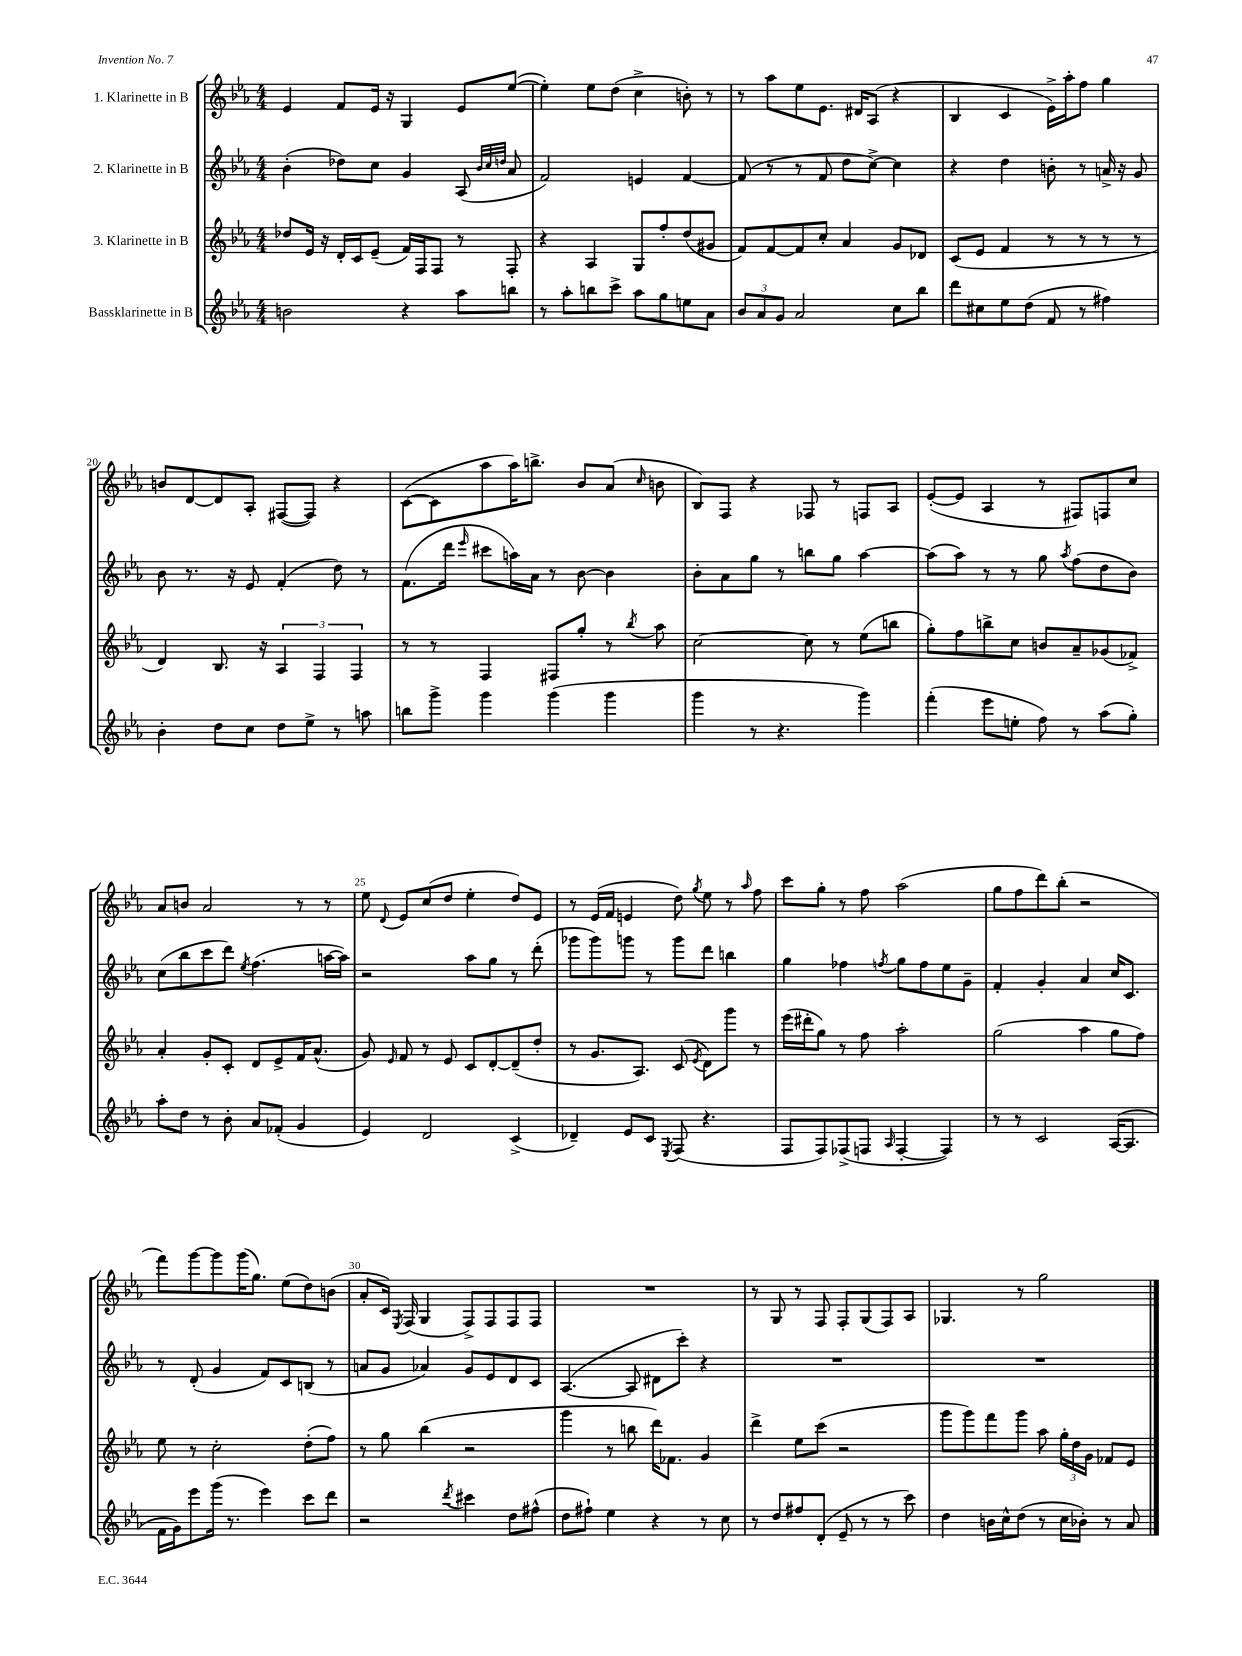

**kern	**kern	**kern	**kern
*part4	*part3	*part2	*part1
*staff4	*staff3	*staff2	*staff1
*I"Bassklarinette in B	*I"3. Klarinette in B	*I"2. Klarinette in B	*I"1. Klarinette in B
*clefG2	*clefG2	*clefG2	*clefG2
*k[b-e-a-]	*k[b-e-a-]	*k[b-e-a-]	*k[b-e-a-]
*M4/4	*M4/4	*M4/4	*M4/4
=16	=16	=16	=16
2bn\	8dd-X/L	(4b-'\	4e-/
.	16e-/Jk	.	.
.	16r	.	.
.	16d'/LL	8dd-X\L)	8f/L
.	16c/J	.	.
.	(8e-~/J	8cc\J	16e-/Jk
.	.	.	16r
4r	16f/LL)	4g/	4G/
.	16F/J	.	.
.	8F/J	.	.
8aa-\L	8r	(8A-/	8e-/L
.	.	32qqb-/LLL	.
.	.	32qqcc/	.
.	.	32qqddn/JJJ	.
8bbn\J	8F'/	8a-/	([8ee-/J
=17	=17	=17	=17
8r	4r	2f/)	4ee-'\])
8aa-'\L	.	.	.
8bbn\	4A-/	.	8ee-\L
8ccc^\J	.	.	(8dd\J
8aa-\L	8G/L	4en/	4cc^\
8gg\	8ff'/	.	.
8een\	(8dd/	[4f/	8bn'\)
8a-\J	8g#X/J	.	8r
=18	=18	=18	=18
12b-/L	8f/L)	(8f/]	8r
12a-/	.	.	.
.	[8f/	8r	8aa-\L
12g/J	.	.	.
2a-/	8f/]	8r	8ee-\
.	8cc'/J	8f/	8.e-\J
.	4a-/	8dd\L	.
.	.	.	16d#X/KL
.	.	[8cc^\J)	(8A-/J
8cc\L	8g/L	4cc\]	4r
8bb-\J	8d-X/J	.	.
=19	=19	=19	=19
8ddd\L	(8c/L	4r	4B-/
8cc#X\	8e-/J	.	.
8ee-\	4f/	4dd\	4c/
(8dd\J	.	.	.
8f/	8r	8bn'\	16e-^\LL)
.	.	.	16aa-'\J
8r	8r	8r	8ff\J
4ff#X\)	8r	16an^/	4gg\
.	.	16r	.
.	8r	8g/	.
!!LO:LB:g=z
=20	=20	=20	=20
4b-'\	4d/)	8b-\	8bn/L
.	.	8.r	[8d/
8dd\L	8.B-/	.	8d/]
.	.	16r	.
8cc\J	.	8e-/	8A-'/J
.	16r	.	.
8dd\L	6A-/	(4f'/	([8F#X/L
8ee-^\J	.	.	8F#/J])
.	6F/	.	.
8r	.	8dd\)	4r
.	6F/	.	.
8aan\	.	8r	.
=21	=21	=21	=21
8bbn\L	8r	(8.f\L	([8c\L
8ggg^\J	8r	.	8c\]
.	.	16ddd\Jk	.
.	.	16qqeee-/	.
4ggg\	4F/	8ccc#X\L	8aa-\
.	.	16aan\L)	16aa-\K)
.	.	16a-\JJ	8.bbn^\J
(4ggg\	8F#X/L	8r	.
.	8gg'/J	[8b-\	8b-/L
4ggg\	8r	4b-\]	(8a-/J
.	8qbb-/	.	16qqcc/
.	8aa-\	.	8bn\
=22	=22	=22	=22
4ggg\	[2cc\	8b-'\L	8B-/L)
.	.	8a-\	8F/J
8r	.	8gg\J	4r
4.r	.	8r	.
.	8cc\]	8bbn\L	8F-X/
.	8r	8gg\J	8r
4ggg\)	(8ee-\L	[4aa-\	8Fn/L
.	8bbn\J	.	8A-/J
=23	=23	=23	=23
(4fff'\	8gg'\L)	(8aa-\L]	([8e-'/L
.	8ff\	8aa-\J)	8e-/J]
8eee-\L	8bbn^\	8r	4A-/
8een'\J	8cc\J	8r	.
8ff\)	8bn/L	8gg\	8r
.	.	8qaa-/	.
8r	8a-~/	(8ff\L	8F#X/L)
(8aa-\L	(8g-X/	8dd\	8Fn/
8gg'\J)	8f-X^/J)	8b-\J)	8cc/J
!!LO:LB:g=z
=24	=24	=24	=24
8aa-'\L	4a-'/	(8cc\L	8a-/L
8dd\J	.	8bb-\	8bn/J
8r	8g'/L	8ccc\	2a-/
8b-'\	8c'/J	8ddd\J)	.
.	.	8qee-/	.
8a-/L	8d/L	(4.ff\	.
(8f-X'/J	8e-^/	.	.
4g/	16f/K	.	8r
.	(8.a-^^/J	.	.
.	.	[16aan\LL	8r
.	.	16aa\JJ])	.
=25	=25	=25	=25
4e-/)	8g/)	2r	8ee-\
.	16qqe-/	.	8qqd/
.	8f/	.	8e-/L
2d/	8r	.	(8cc/
.	8e-/	.	8dd/J
.	8c/L	8aa-\L	4ee-'\
.	[8d'/	8gg\J	.
(4c^/	(8d~/]	8r	8dd/L)
.	8dd'/J	(8ddd'\	8e-/J
=26	=26	=26	=26
4d-X~/)	8r	8ggg-X\L	8r
.	8.g/L	8ggg-\)	(16e-/LL
.	.	.	16f/JJ
8e-/L	.	8gggn\J	4en/
.	8.A-/J)	.	.
8c/J	.	8r	.
8qE-/	.	.	.
(8F/	(8c/	8ggg\L	8dd\)
.	8qe-/	.	8qgg/
4.r	8d\L)	8ddd\J	8ee-\
.	8ggg\J	4bbn\	8r
.	.	.	16qqaa-/
.	8r	.	8ff\
=27	=27	=27	=27
8F/L	(16eee-\LL	4gg\	8ccc\L
.	16ddd#X'\J	.	.
8F/)	8gg\J)	.	8gg'\J
(8F-X^/	8r	4ff-X\	8r
8Fn/J	8ff\	.	8ff\
16qqA-/	.	8qffn/	.
[4F'/	2aa-'\	8gg\L	(2aa-\
.	.	8ff\	.
4F/])	.	8ee-\	.
.	.	8g~\J	.
=28	=28	=28	=28
8r	(2gg\	4f'/	8gg\L
8r	.	.	8ff\
2c/	.	4g'/	8ddd\)
.	.	.	(8bb-'\J
.	4aa-\	4a-/	2r
([16A-/KL	8gg\L	16cc/KL	.
8.A-/J]	.	8.c/J	.
.	8ff\J)	.	.
!!LO:LB:g=z
=29	=29	=29	=29
16f\LL	8ee-\	8r	8fff\L)
16g\J)	.	.	.
8eee-\	8r	(8d'/	[8ggg\
(16ggg\Jk	2cc'\	4g/	8ggg\]
8.r	.	.	.
.	.	.	(16ggg\K
.	.	.	8.gg\J)
4eee-\)	.	8f/L)	.
.	.	8c/	(8ee-\L
8ccc\L	(8dd'\L	(8Bn/J	8dd\)
8ddd\J	8ff\J)	8r	(8bn\J
=30	=30	=30	=30
2r	8r	8an/L	8a-'/L
.	8gg\	8g/J	16c/Jk)
.	.	.	8qE-/
.	.	.	(16F/
.	(4bb-\	4a-X/)	4G/
8qddd/	.	.	.
4ccc#X\	2r	8g/L	8F^/L)
.	.	8e-/	8F/
8dd\L	.	8d/	8F/
(8ff#X^^\J	.	8c/J	8F/J
=31	=31	=31	=31
8dd\L	4ggg\	([4.A-/	1r
8ff#X`\J)	.	.	.
4ee-\	8r	.	.
.	8bbn\	8A-/]	.
4r	16ddd\KL)	8d#X\L	.
.	8.f-X\J	.	.
.	.	8ccc'\J)	.
8r	4g/	4r	.
8cc\	.	.	.
=32	=32	=32	=32
8r	4ddd^\	1r	8r
8dd/L	.	.	8G/
8ff#X/	8ee-\L	.	8r
(8d'/J	(8ccc\J	.	8F/
8e-~/	2r	.	8F'/L
8r	.	.	(8G/
8r	.	.	8F/)
8ccc\)	.	.	8A-/J
=33	=33	=33	=33
4dd\	8ggg\L	1r	4.G-X/
.	8ggg\)	.	.
16bn\LL	8fff\	.	.
16cc^^\J	.	.	.
(8dd\J	8ggg\J	.	8r
8r	8aa-\	.	2gg\
16cc\LL	24gg'\LL	.	.
.	24dd\	.	.
16b-X'\JJ)	.	.	.
.	24g\JJ	.	.
8r	8f-X/L	.	.
8a-/	8e-/J	.	.
==	==	==	==
*-	*-	*-	*-
